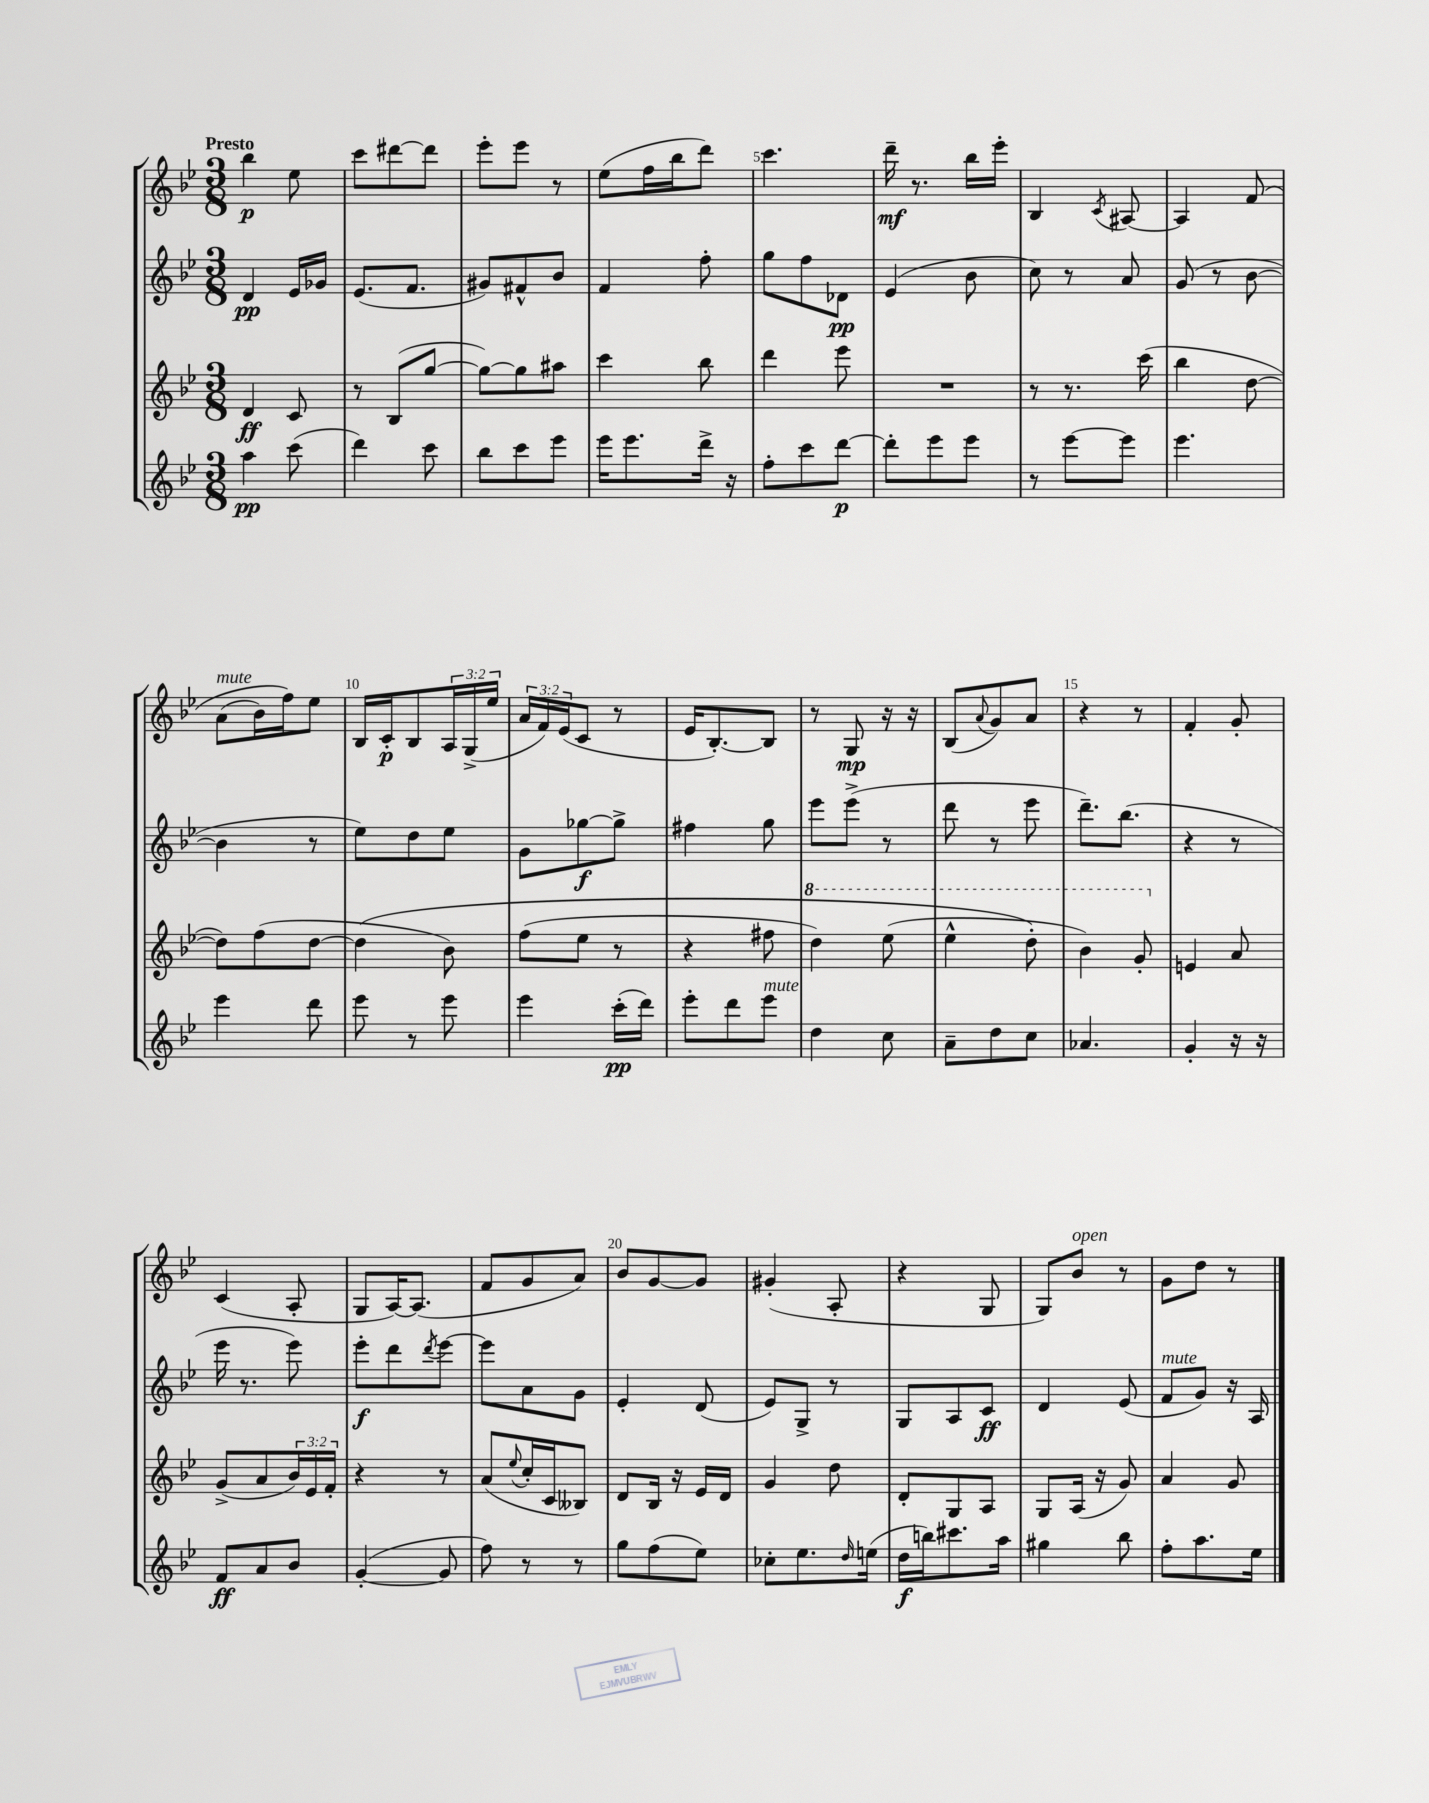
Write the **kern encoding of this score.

**kern	**dynam	**kern	**dynam	**kern	**dynam	**kern	**dynam
*part4	*part4	*part3	*part3	*part2	*part2	*part1	*part1
*staff4	*staff4	*staff3	*staff3	*staff2	*staff2	*staff1	*staff1
*clefG2	*	*clefG2	*	*clefG2	*	*clefG2	*
*k[b-e-]	*	*k[b-e-]	*	*k[b-e-]	*	*k[b-e-]	*
*M3/8	*	*M3/8	*	*M3/8	*	*M3/8	*
=1	=1	=1	=1	=1	=1	=1	=1
!	!	!	!	!	!	!LO:TX:a:B:t=Presto	!
4aa\	pp	4d/	ff	4d/	pp	4bb-\	p
(8ccc\	.	8c/	.	16e-/LL	.	8ee-\	.
.	.	.	.	16g-X/JJ	.	.	.
=2	=2	=2	=2	=2	=2	=2	=2
4ddd\)	.	8r	.	(8.e-/L	.	8ccc\L	.
.	.	(8B-/L	.	.	.	[8ddd#X\	.
.	.	.	.	8.f/J	.	.	.
8ccc\	.	[8gg/J	.	.	.	8ddd#\J]	.
=3	=3	=3	=3	=3	=3	=3	=3
8bb-\L	.	8gg\L_)	.	8g#X/L)	.	8eee-'\L	.
8ccc\	.	8gg\]	.	8f#X^^/	.	8eee-\J	.
8eee-\J	.	8aa#X\J	.	8b-/J	.	8r	.
=4	=4	=4	=4	=4	=4	=4	=4
16eee-\KL	.	4ccc\	.	4f/	.	(8ee-\L	.
8.eee-\	.	.	.	.	.	.	.
.	.	.	.	.	.	16ff\L	.
.	.	.	.	.	.	16bb-\J	.
16ddd^\Jk	.	8bb-\	.	8ff'\	.	8ddd\J)	.
16r	.	.	.	.	.	.	.
=5	=5	=5	=5	=5	=5	=5	=5
8ff'\L	.	4ddd\	.	8gg\L	.	4.ccc\	.
8ccc\	.	.	.	8ff\	.	.	.
[8ddd\J	p	8eee-\	.	8d-X\J	pp	.	.
=6	=6	=6	=6	=6	=6	=6	=6
8ddd'\L]	.	4.r	.	(4e-/	.	16ddd~\	mf
.	.	.	.	.	.	8.r	.
8eee-\	.	.	.	.	.	.	.
8eee-\J	.	.	.	8b-\	.	16bb-\LL	.
.	.	.	.	.	.	16eee-'\JJ	.
=7	=7	=7	=7	=7	=7	=7	=7
8r	.	8r	.	8cc\)	.	4B-/	.
[8eee-\L	.	8.r	.	8r	.	.	.
.	.	.	.	.	.	8qc/	.
8eee-\J]	.	.	.	8a/	.	[8A#X/	.
.	.	(16ccc\	.	.	.	.	.
=8	=8	=8	=8	=8	=8	=8	=8
4.eee-\	.	4bb-\	.	(8g/	.	4A#/]	.
.	.	.	.	8r	.	.	.
.	.	[8dd\	.	[8b-\	.	(8f/	.
!!LO:LB:g=z
=9	=9	=9	=9	=9	=9	=9	=9
!	!	!	!	!	!	!LO:TX:a:i:t=mute	!
4eee-\	.	8dd\L])	.	4b-\]	.	(8a\L	.
.	.	(8ff\	.	.	.	16b-\L)	.
.	.	.	.	.	.	16ff\J)	.
8ddd\	.	[8dd\J	.	8r	.	8ee-\J	.
=10	=10	=10	=10	=10	=10	=10	=10
8eee-\	.	(4dd\]	.	8ee-\L)	.	16B-/LL	.
.	.	.	.	.	.	16c'/J	p
8r	.	.	.	8dd\	.	8B-/	.
8eee-\	.	8b-\)	.	8ee-\J	.	24A/L	.
.	.	.	.	.	.	(24G^/	.
.	.	.	.	.	.	24ee-/JJ	.
=11	=11	=11	=11	=11	=11	=11	=11
4eee-\	.	(8ff\L	.	8g\L	.	24a/LL	.
.	.	.	.	.	.	24f/)	.
.	.	.	.	.	.	(24e-/J	.
.	.	8ee-\J	.	[8gg-X\	f	8c/J	.
(16ccc'\LL	pp	8r	.	8gg-^\J]	.	8r	.
16ddd\JJ)	.	.	.	.	.	.	.
=12	=12	=12	=12	=12	=12	=12	=12
8eee-'\L	.	4r	.	4ff#X\	.	16e-/KL	.
.	.	.	.	.	.	[8.B-'/)	.
8ddd\	.	.	.	.	.	.	.
!LO:TX:a:i:t=mute	!	!	!	!	!	!	!
8eee-\J	.	8ff#X\	.	8gg\	.	8B-/J]	.
=13	=13	=13	=13	=13	=13	=13	=13
*	*	*8va	*	*	*	*	*
4dd\	.	4ddd\)	.	8eee-\L	.	8r	.
.	.	.	.	(8eee-^\J	.	8G/	mp
8cc\	.	(8eee-\	.	8r	.	16r	.
.	.	.	.	.	.	16r	.
=14	=14	=14	=14	=14	=14	=14	=14
8a~\L	.	4eee-^^\	.	8ddd\	.	(8B-/L	.
.	.	.	.	.	.	8qqa/	.
8dd\	.	.	.	8r	.	8g/)	.
8cc\J	.	8ddd'\)	.	8eee-\	.	8a/J	.
=15	=15	=15	=15	=15	=15	=15	=15
4.a-X/	.	4bb-\)	.	8.ddd~\L)	.	4r	.
.	.	.	.	(8.bb-\J	.	.	.
.	.	8gg'/	.	.	.	8r	.
=16	=16	=16	=16	=16	=16	=16	=16
*	*	*X8va	*	*	*	*	*
4g'/	.	4en/	.	4r	.	4f'/	.
16r	.	8a/	.	8r	.	8g'/	.
16r	.	.	.	.	.	.	.
!!LO:LB:g=z
=17	=17	=17	=17	=17	=17	=17	=17
8f/L	ff	(8g^/L	.	16eee-\	.	(4c/	.
.	.	.	.	8.r	.	.	.
8a/	.	8a/	.	.	.	.	.
8b-/J	.	24b-/L)	.	8eee-\)	.	8A'/	.
.	.	24e-/	.	.	.	.	.
.	.	24f'/JJ	.	.	.	.	.
=18	=18	=18	=18	=18	=18	=18	=18
([4g'/	.	4r	.	8eee-'\L	f	8G/L	.
.	.	.	.	8ddd\	.	[16A/K)	.
.	.	.	.	.	.	(8.A/J]	.
.	.	.	.	8qddd/	.	.	.
8g/]	.	8r	.	[8eee-\J	.	.	.
=19	=19	=19	=19	=19	=19	=19	=19
8ff\)	.	(8a/L	.	8eee-\L]	.	8f/L	.
.	.	8qqee-/	.	.	.	.	.
8r	.	16cc'/L	.	8a\	.	8g/	.
.	.	16c/J	.	.	.	.	.
8r	.	8B--X/J)	.	8g\J	.	8a/J)	.
=20	=20	=20	=20	=20	=20	=20	=20
8gg\L	.	8d/L	.	4e-'/	.	8b-/L	.
(8ff\	.	16B-/Jk	.	.	.	[8g/	.
.	.	16r	.	.	.	.	.
8ee-\J)	.	16e-/LL	.	(8d/	.	8g/J]	.
.	.	16d/JJ	.	.	.	.	.
=21	=21	=21	=21	=21	=21	=21	=21
8cc-X'\L	.	4g/	.	8e-/L)	.	(4g#X'/	.
8.ee-\	.	.	.	8G^/J	.	.	.
.	.	8dd\	.	8r	.	8A'/	.
16qqdd/	.	.	.	.	.	.	.
(16een\Jk	.	.	.	.	.	.	.
=22	=22	=22	=22	=22	=22	=22	=22
16dd\LL	f	8d'/L	.	8G/L	.	4r	.
16bbn\J)	.	.	.	.	.	.	.
8.ccc#X\	.	8G/	.	8A/	.	.	.
.	.	8A/J	.	8c/J	ff	8G/	.
16aa\Jk	.	.	.	.	.	.	.
=23	=23	=23	=23	=23	=23	=23	=23
4gg#X\	.	8G/L	.	4d/	.	8G/L)	.
!	!	!	!	!	!	!LO:TX:a:i:t=open	!
.	.	(16A/Jk	.	.	.	8b-/J	.
.	.	16r	.	.	.	.	.
8bb-\	.	8g/)	.	(8e-/	.	8r	.
=24	=24	=24	=24	=24	=24	=24	=24
!	!	!	!	!LO:TX:a:i:t=mute	!	!	!
8ff'\L	.	4a/	.	8f/L	.	8g\L	.
8.aa\	.	.	.	8g/J)	.	8dd\J	.
.	.	8g/	.	16r	.	8r	.
16ee-\Jk	.	.	.	16A/	.	.	.
==	==	==	==	==	==	==	==
*-	*-	*-	*-	*-	*-	*-	*-
